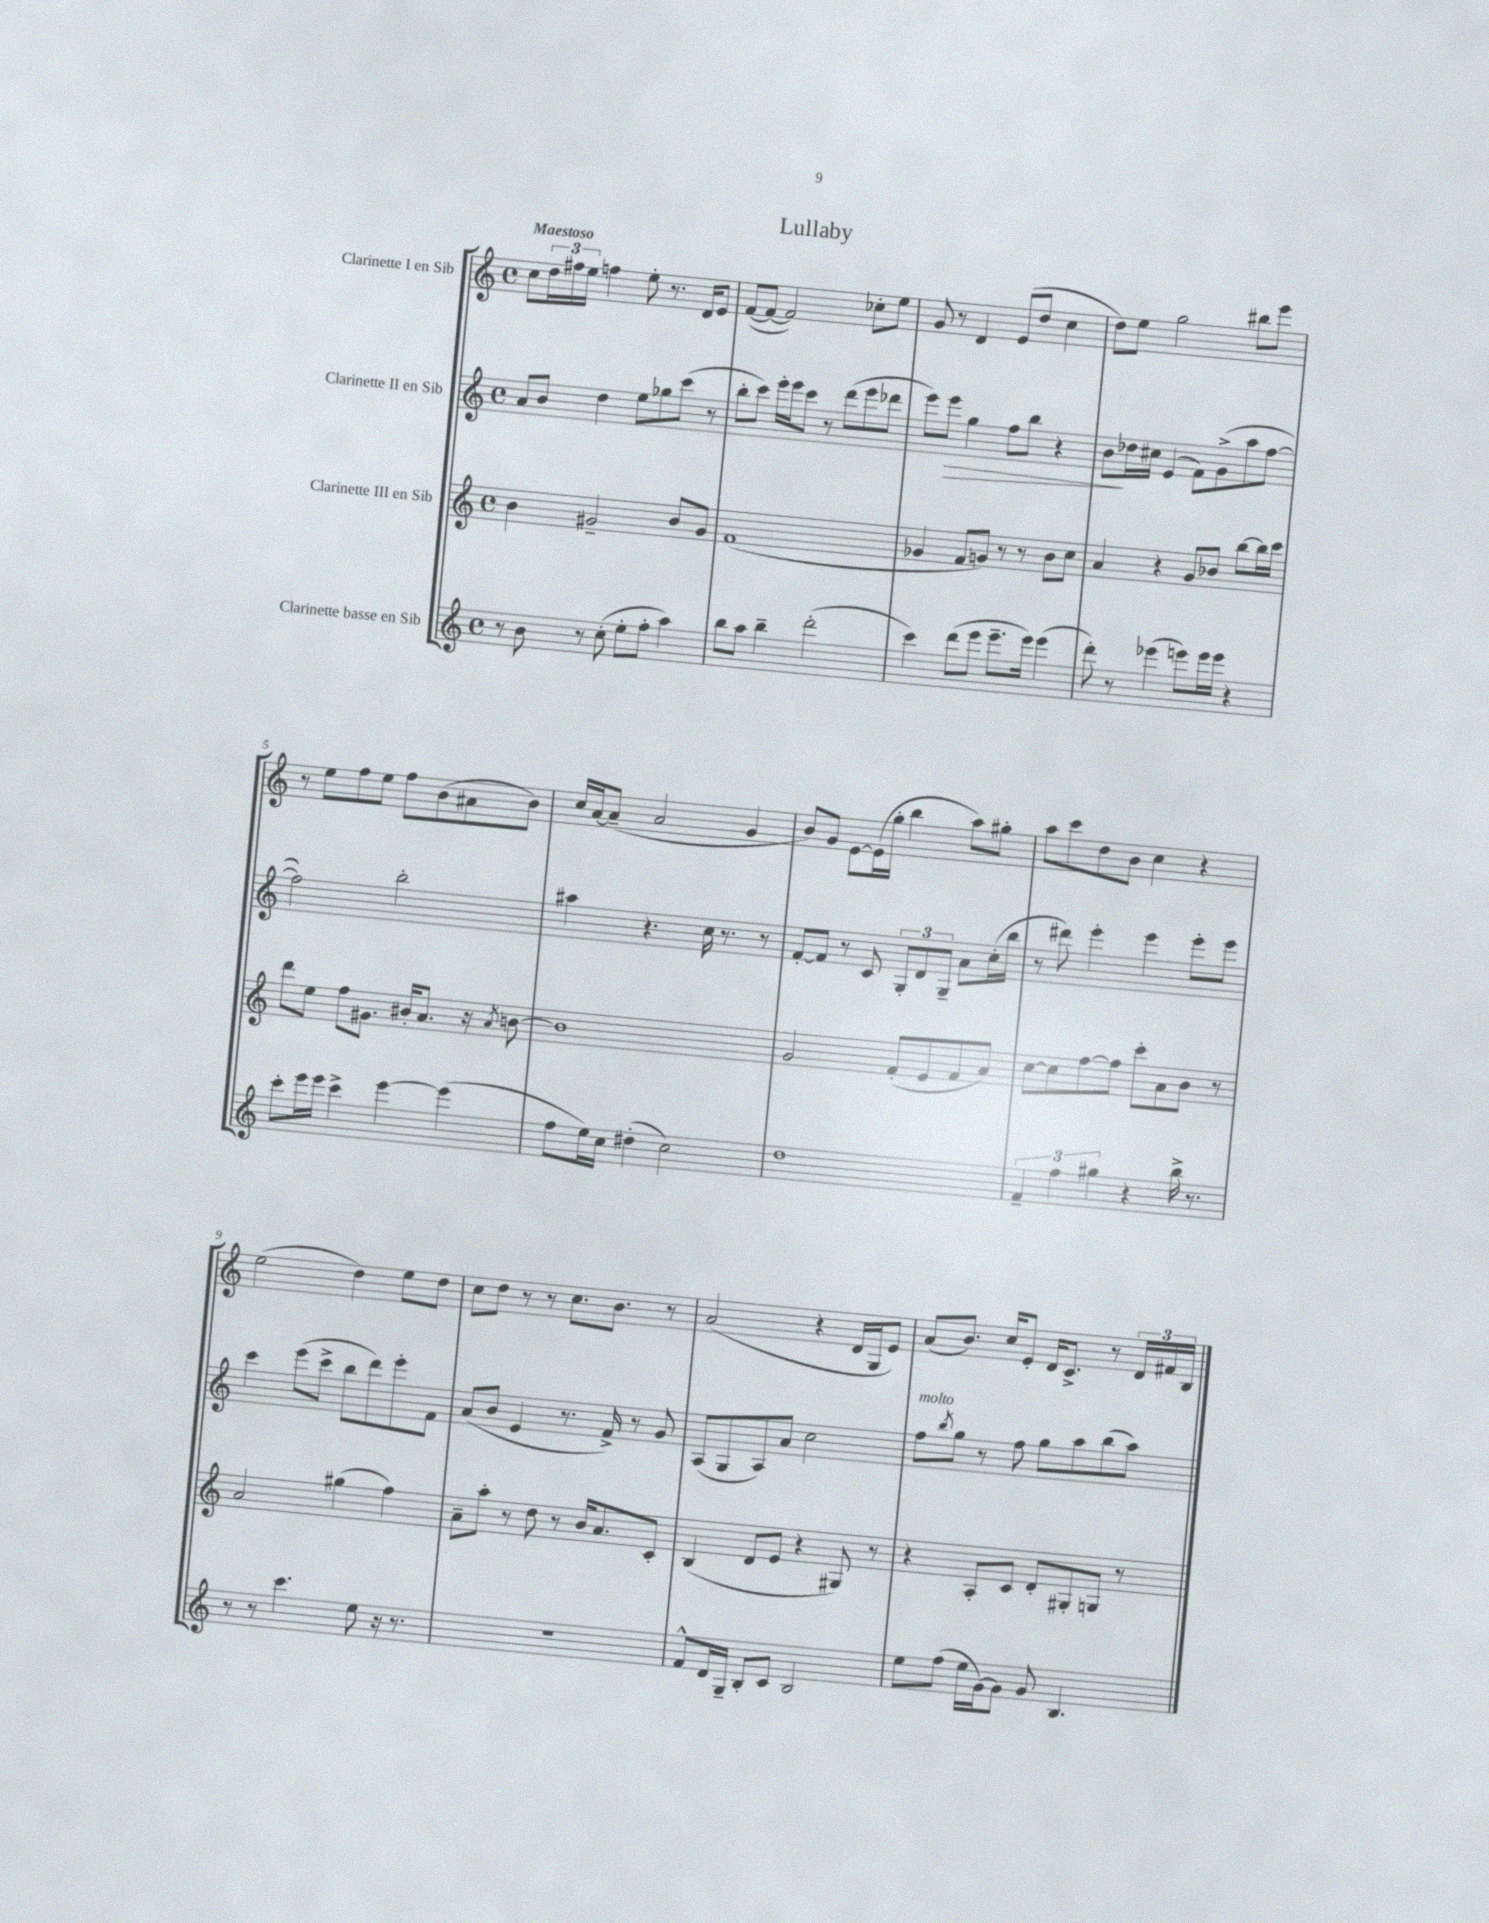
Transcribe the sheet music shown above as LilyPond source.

\header { title = "Lullaby" }
<<
\new StaffGroup <<
\new Staff = "s0" \with { instrumentName = "Clarinette I en Sib" } {
    \clef treble \key c \major \defaultTimeSignature \time 4/4 \tempo "Maestoso"
    c''8 \tuplet 3/2 { d''16 fis''16 e''16 } f''4 e''8-. r8. d'16 e'8 |
    f'8~( f'8~ f'2) ces''8-. e''8 |
    g'8 r8 d'4 e'8( d''8 c''4 |
    d''8) e''8 g''2 bis''8 e'''8 |
    r8 e''8 f''8 e''8 f''8 b'8( ais'8 b'8) |
    c''16 a'16~ a'8--( a'2 g'4 |
    b'8) g'8 e'8~ e'16( g''16-. b''4 a''8) gis''8-. |
    a''8 c'''8 d''8 b'8 c''4 r4 |
    e''2( d''4) e''8 d''8 |
    c''8 d''8 r8 r8 c''8. b'8. r8 |
    a'2( r4 d'16 g16 e'8) |
    a'8( b'8.) c''16 e'8-. d'16 c'8.-> r8 \tuplet 3/2 { d'16 fis'16 b16 } \bar "|." |
}
\new Staff = "s1" \with { instrumentName = "Clarinette II en Sib" } {
    \clef treble \key c \major \defaultTimeSignature \time 4/4
    a'8 b'8 d''4 e''8 ges''8 c'''8( r8 |
    b''8-. c'''8) e'''16-. e'''16 c'''8 r8 d'''8( e'''8 des'''8 |
    e'''8) e'''8\> g''4 f''8 b''8 r4 |
    b'8\! des''16 cis''16 e'4( f'8) g'8->( a''8 f''8~ |
    f''2) b''2-. |
    ais''4 r4. c''16 r8. r8 |
    f'8~-. f'8 r8 c'8 \tuplet 3/2 { g8-. d'8 g8-- } a'8 c''16-.( b''16 |
    r8 dis'''8) e'''4-. e'''4 e'''8-. e'''8 |
    c'''4 e'''8( c'''8-> b''8 d'''8) e'''8-. f'8 |
    a'8( b'8 e'4 r8. f'16->) r8 g'8 |
    a8( g8 a8) a'8 c''2 |
    f''8^\markup { \italic "molto" } \acciaccatura { b''8 } g''8 r8 f''8 g''8 a''8 b''8( a''8) \bar "|." |
}
\new Staff = "s2" \with { instrumentName = "Clarinette III en Sib" } {
    \clef treble \key c \major \defaultTimeSignature \time 4/4
    b'4 gis'2-- b'8 gis'8 |
    f'1( |
    ges'4 f'8 g'8) r8 r8 b'8 c''8 |
    a'4 r4 g'8 bes'8 b''8~ b''16 c'''16 |
    d'''8 e''8 f''8 gis'8. bis'16-. a'8. r16 \acciaccatura { a'8 } b'8~ |
    b'1 |
    g'2 f'8-.( e'8 f'8 a'8) |
    c''8~ c''8 f''8~ f''8 c'''8-. a'8 b'8 r8 |
    a'2 gis''4( f''4) |
    a'8-- a''8-. r8 d''8 r8 b'16 a'8. c'8-. |
    b4( d'8 e'8 r4 gis8) r8 |
    r4 a8-. c'8 d'8-. gis8-. g8 r8 \bar "|." |
}
\new Staff = "s3" \with { instrumentName = "Clarinette basse en Sib" } {
    \clef treble \key c \major \defaultTimeSignature \time 4/4
    r8 b'8 r8 c''8-.( e''8-. f''8-. a''4) |
    b''8 a''8 b''4-- d'''2-.( |
    c'''4) d'''8( e'''8 e'''8.-- e'''16) e'''4( |
    d'''8-.) r8 ees'''4( e'''8) e'''16 e'''16 r4 |
    c'''8-. e'''16 e'''16 c'''4-> e'''4~ e'''4( |
    f''8 e''16) c''16 dis''4-.( c''2) |
    d''1 |
    \tuplet 3/2 { f'4-- f''4 gis''4 } r4 b''16-> r8. |
    r8 r8 c'''4. e''8 r16 r8. |
    R1 |
    f'8-^ d'16 g16-- b8-. c'8 b2 |
    e''8 f''8( e''16 g'16~) g'8 g'8 b4. \bar "|." |
}
>>
>>
